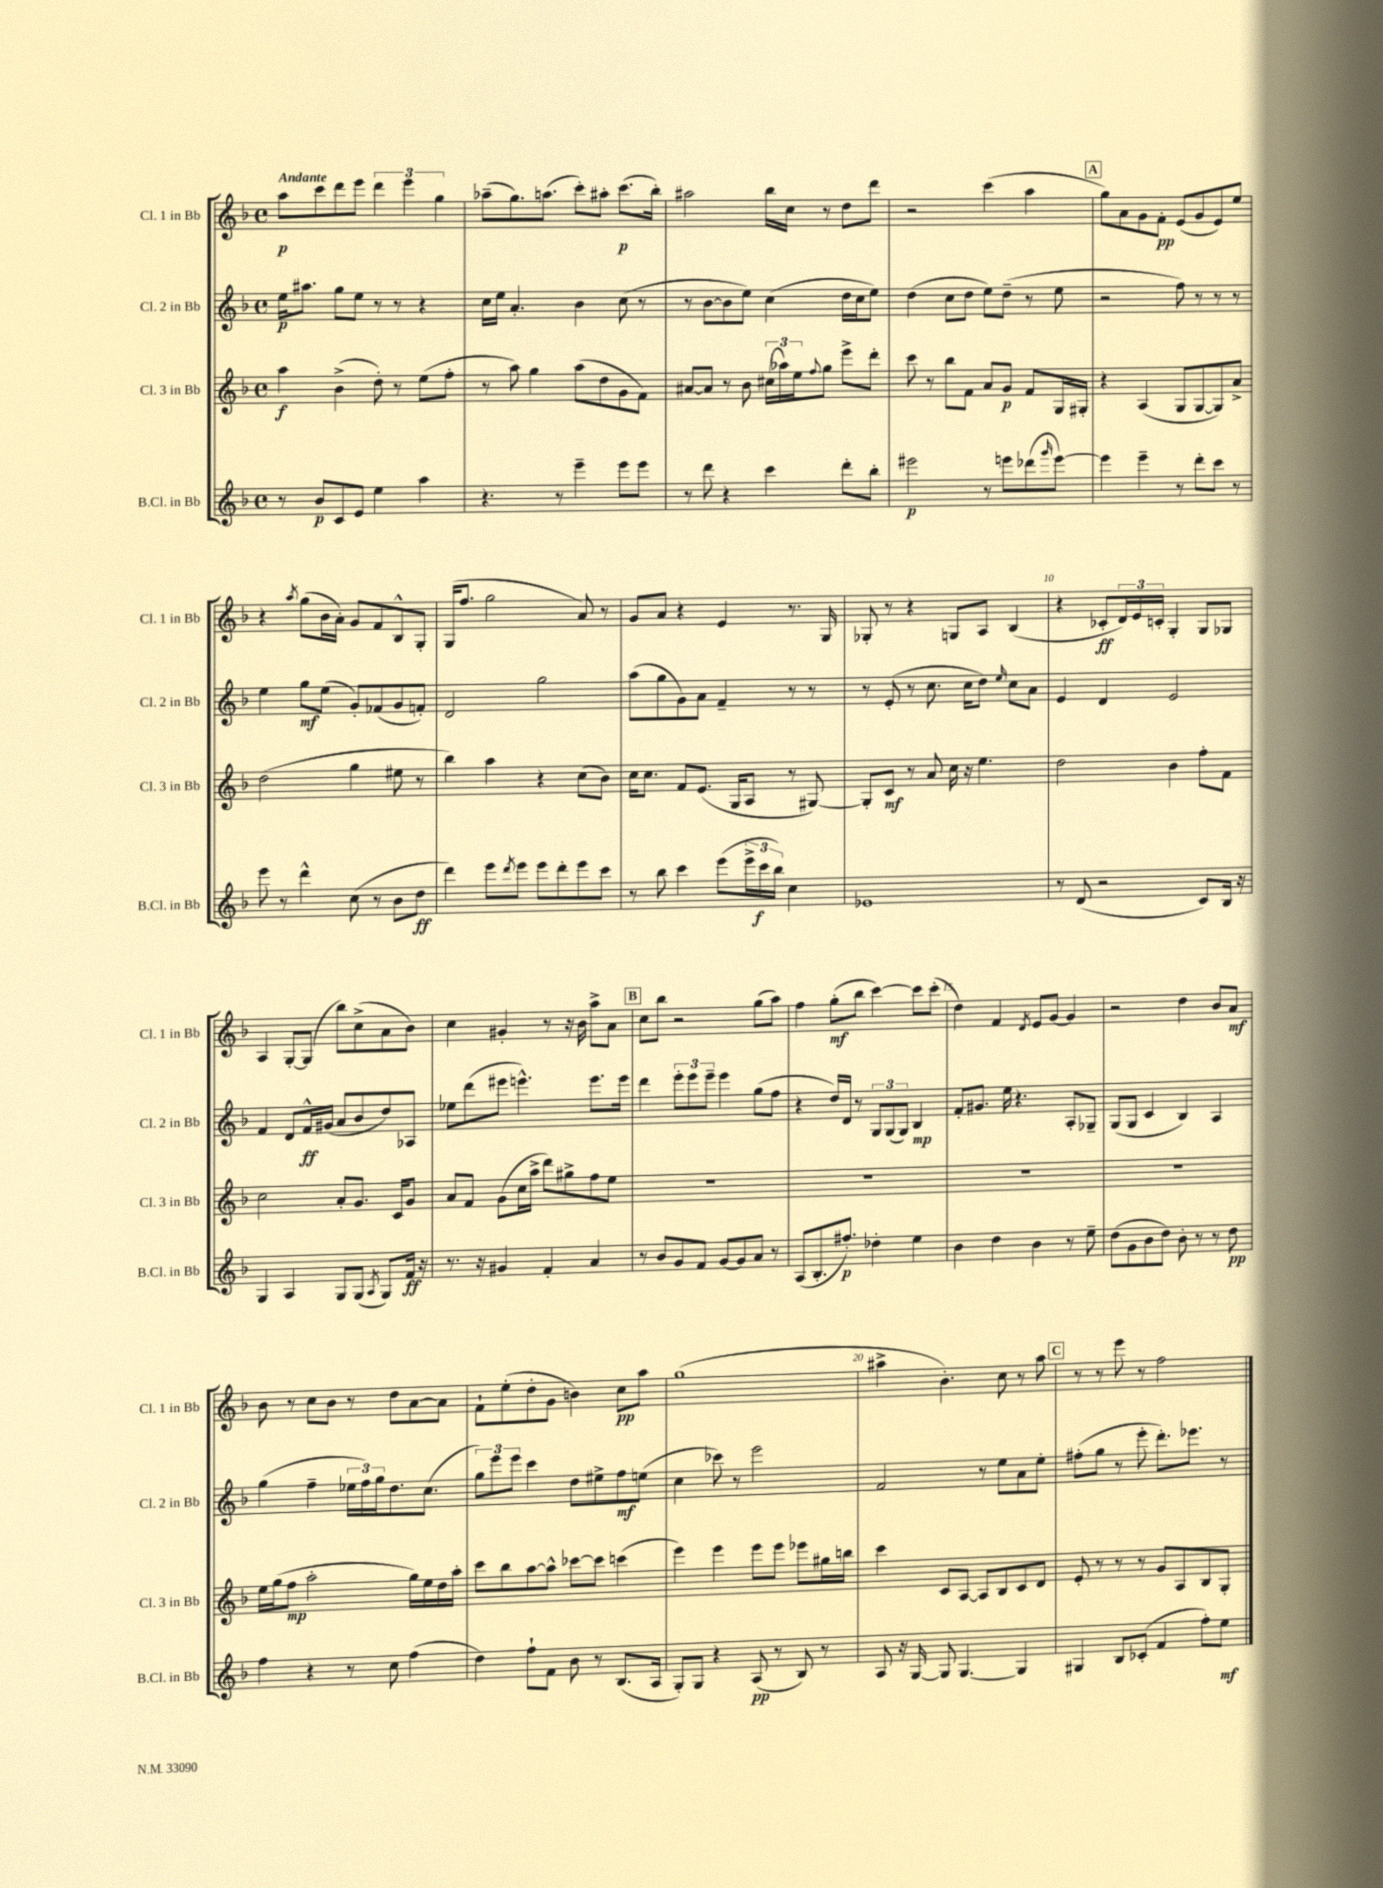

**kern	**kern	**kern	**kern
*staff4	*staff3	*staff2	*staff1
*clefG2	*clefG2	*clefG2	*clefG2
*k[b-]	*k[b-]	*k[b-]	*k[b-]
*M4/4	*M4/4	*M4/4	*M4/4
*met(c)	*met(c)	*met(c)	*met(c)
8r	4aa	16ee	8aa
.	.	8.aa#	.
8b-	.	.	8ccc
8c	(4b-^	8gg	8ddd
8e	.	8ee	8eee
4ee	8dd')	8r	6ddd
.	8r	8r	.
.	.	.	6eee
4aa	(8ee	4r	.
.	.	.	6gg
.	8ff'	.	.
=	=	=	=
4.r	8r	16cc	(8aa-~
.	.	16ee	.
.	8aa)	4.a'	8.gg)
.	4gg	.	.
.	.	.	(8.aa
8r	.	.	.
4eee~	(8aa	4b-	8ccc')
.	8dd	.	8aa#'
8eee	8g	(8cc	(8.ccc
8eee	8f)	8r	.
.	.	.	16bb-')
=	=	=	=
8r	[8a#	8r	2aa#
8ddd	8a#]	[8b-	.
4r	8r	8b-]	.
.	8b-	8ee)	.
4ccc	(24cc#	(4cc	16bb-
.	24aa-)	.	.
.	.	.	16cc
.	24ee	.	.
.	8qqff	.	.
.	8gg	.	8r
8ddd'	8eee^	16dd	8dd
.	.	16cc	.
8bb-'	8ddd'	8ee)	8ddd
=	=	=	=
2eee#	8ccc	(4dd	2r
.	8r	.	.
.	8bb-	8cc	.
.	8f	8dd	.
8r	8a	8ee)	(4ccc
8eee	8g	(8dd~	.
(8ddd-	8f	8r	4aa
16qqggg	.	.	.
[8eee)	16G	8ee	.
.	16G#'	.	.
=	=	=	=
4eee]	4r	2r	8gg)
.	.	.	8a
4eee~	(4A	.	8g
.	.	.	8f'
8r	8G	8ff)	(8e
8ddd'	[8G	8r	8g
8ccc	8G])	8r	8e)
8r	8a^	8r	8ee
=	=	=	=
8eee	(2dd	4ee	4r
8r	.	.	.
.	.	.	8qaa
4ddd^^	.	8gg	(8gg
.	.	(8ee	16b-
.	.	.	16a')
(8cc	4gg	8g')	8g
8r	.	(8f-	8f
8b-	8ee#	8g	8B-^^
8dd	8r	8f')	8G'
=	=	=	=
4ddd)	4bb-)	2d	(16G
.	.	.	8.ff
8eee	4aa	.	2gg
8qddd	.	.	.
8eee	.	.	.
8eee	4r	2gg	.
8ddd'	.	.	.
8eee	(8cc	.	8a)
8ccc	8b-)	.	8r
=	=	=	=
8r	16cc	(8aa	8g
.	8.cc	.	.
8bb-	.	8gg	8a
4ccc	8f	8g)	4r
.	(8.e	8a	.
(8eee	.	4f~	4e
.	16G	.	.
24eee^	8A	.	.
24ccc	.	.	.
24bb-)	.	.	.
4cc	8r	8r	8.r
.	[8G#)	8r	.
.	.	.	16G
=	=	=	=
1e-	8G#']	8r	8G-'
.	8c	(8e'	8r
.	8r	8r	4r
.	8a	8.cc	.
.	16cc	.	8G
.	16r	16cc	.
.	4.ee	8dd)	8A
.	.	16qqee	.
.	.	8cc	(4B-
.	.	8a	.
=	=	=	=
8r	2dd	4e	4r
(8d	.	.	.
2r	.	4d	8c-'
.	.	.	24d)
.	.	.	24e
.	.	.	24c'
.	4b-	2e	4G'
8c)	8ff'	.	8G
16B-	8f	.	8G-
16r	.	.	.
=	=	=	=
4G	2cc	4f	4A
4A	.	8d	[8G'
.	.	16f^^	(8G]
.	.	(16g#	.
8G	8a'	8a	8bb-)
(8G	8.g	8b-	(8cc^
8qA	.	.	.
8G)	.	8dd)	8a
.	16c	.	.
16f	8g	8A-	8b-)
16r	.	.	.
=	=	=	=
8.r	8a	8ee-	4cc
.	8f	(8ddd	.
16r	.	.	.
4g#	(8g	8eee#	4g#'
.	16cc	4.eee^^)	.
.	16aa^	.	.
4f'	8ddd)	.	8r
.	8gg#^	.	16r
.	.	.	16b-
4a	8ff	8.eee	8aa^
.	8ee	.	8a
.	.	16eee	.
=	=	=	=
8r	1r	4ddd	8cc
8b-	.	.	8bb-
8g	.	12eee'	2r
.	.	12eee	.
8f	.	.	.
.	.	12eee~	.
[8g	.	4eee	.
8g]	.	.	.
8a	.	(8gg	(8gg
8r	.	8ff	8aa)
=	=	=	=
(8A	1r	4r	4ff
8.B-'	.	.	.
.	.	16dd)	(8gg'
8.ff#')	.	16d	.
.	.	8r	8bb-
4dd-'	.	12G	[4ccc)
.	.	(12G	.
.	.	12G)	.
4ee	.	4B-	8ccc]
.	.	.	(8ccc'
=	=	=	=
4b-	1r	8f'	4dd)
.	.	8.g#	.
4dd	.	.	4f
.	.	16ee	.
.	.	4.r	.
.	.	.	8qd
4b-	.	.	8e
.	.	.	[8g
8r	.	8A'	4g]
8ee~	.	8G-~	.
=	=	=	=
(8dd	1r	(8G	2r
8g	.	8G	.
8b-	.	4c	.
8dd)	.	.	.
8b-'	.	4B-)	4dd
8r	.	.	.
8r	.	4A	8b-
8dd	.	.	8a
=	=	=	=
4ff	16ee	(4gg	8b-
.	(16gg	.	.
.	8ff	.	8r
4r	2aa'	4ff~	8cc
.	.	.	8b-
8r	.	24ee-	8r
.	.	24ff)	.
.	.	24gg	.
8cc	.	8.dd	8dd
(4ff	16gg)	.	[8a
.	16ee	(8.cc	.
.	16dd	.	8a]
.	16aa'	.	.
=	=	=	=
4dd)	8ccc	12gg)	8f`
.	.	12eee	.
.	8bb-	.	(8ee'
.	.	12eee	.
8ff`	[8aa	4ccc	8dd'
8f	8aa^^]	.	8g
8b-	[8ccc-	8dd	4b)
8r	8ccc-]	8ee#^	.
(8.B-	(4ccc	8ff	8cc
.	.	(8ee	8aa
16A	.	.	.
=	=	=	=
8G')	4eee)	4cc	(1gg
8G	.	.	.
4r	4eee	8ccc-)	.
.	.	8r	.
(8A	8eee	2eee	.
8r	8eee	.	.
8B-)	8eee-	.	.
8r	16gg#	.	.
.	16bb	.	.
=	=	=	=
8A	4ccc	2f	4aa#^
16r	.	.	.
[16G	.	.	.
8G]	8c	.	4.b-')
[4.G	[8A	.	.
.	8A]	8r	.
.	8B-	8ee	8cc
4G]	8c	8a	8r
.	8d	8ee'	8aa#
=	=	=	=
4G#	8e'	(8ff#'	8r
.	8r	8gg	8r
8B-	8r	8r	8eee
(8c-'	8r	8eee'	8r
4f	8g	8.ddd')	2ff
.	8A	.	.
.	.	8.eee-	.
8ff')	8B-	.	.
8ee	8G'	8r	.
==	==	==	==
*-	*-	*-	*-
